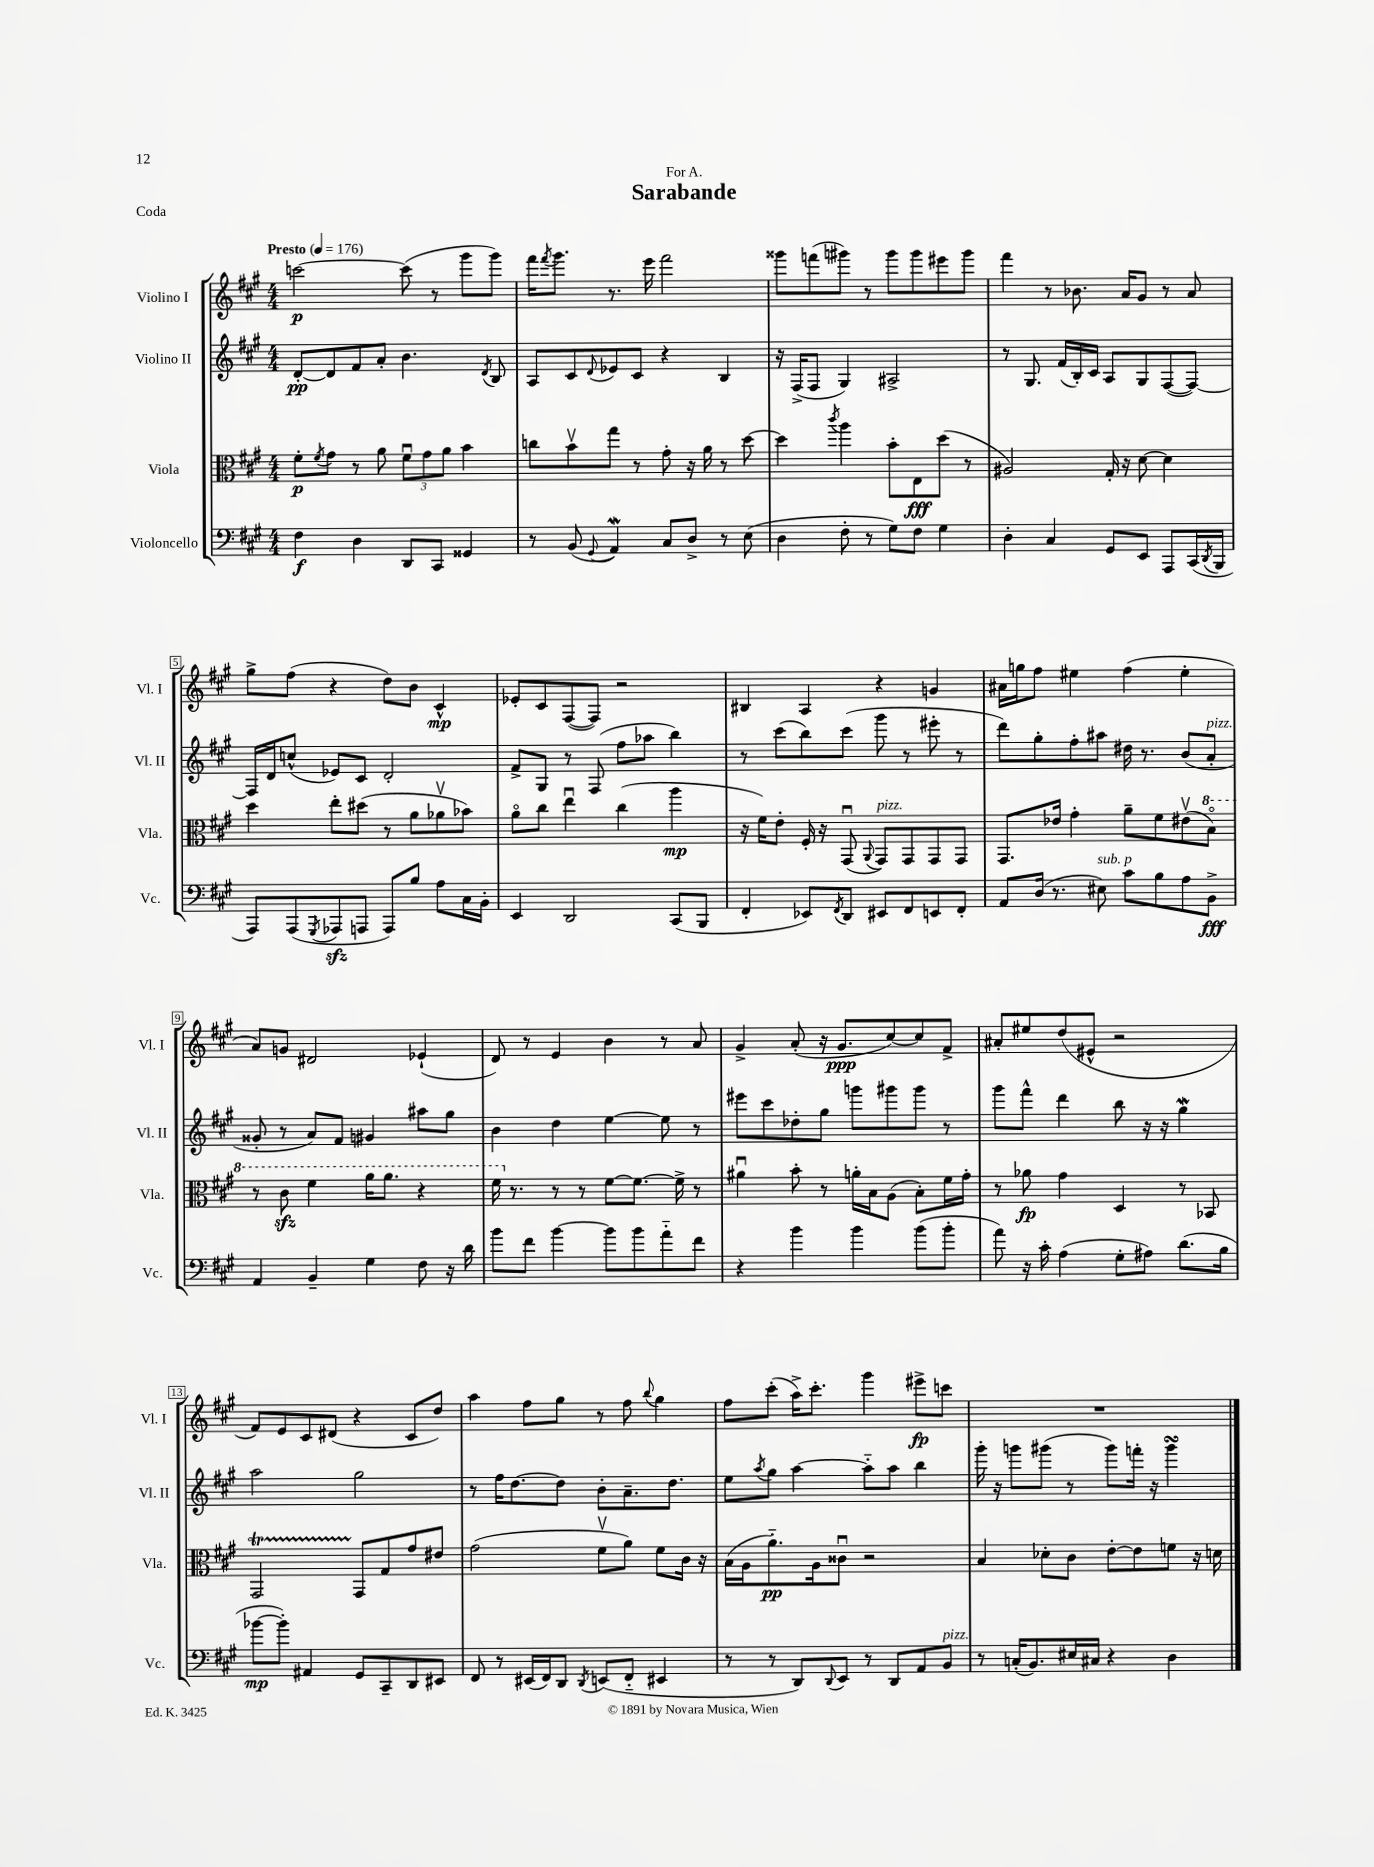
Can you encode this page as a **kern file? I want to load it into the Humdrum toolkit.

**kern	**kern	**kern	**kern
*staff4	*staff3	*staff2	*staff1
*clefF4	*clefC3	*clefG2	*clefG2
*k[f#c#g#]	*k[f#c#g#]	*k[f#c#g#]	*k[f#c#g#]
*M4/4	*M4/4	*M4/4	*M4/4
*MM176	*MM176	*MM176	*MM176
4F#	8f#'	[8d'	[2ccc
.	8qf#	.	.
.	8g#	8d]	.
4D	8r	8f#	.
.	8a	8a'	.
8DD	12f#u	4.b	(8ccc]
.	12g#	.	.
8CC#	.	.	8r
.	12a	.	.
4GG##	4b	.	8ggg#
.	.	8qd	.
.	.	8B	8ggg#)
=	=	=	=
8r	8cc	8A	16fff#
.	.	.	8qfff#
.	.	.	8.ggg#
(8BB	8bv	8c#	.
8qqGG#	.	8qqd	.
4AA)	8gg#	8e-	8.r
.	8r	8c#	.
.	.	.	16eee
8C#	8g#'	4r	2fff#
8D^	16r	.	.
.	16a	.	.
8r	8r	4B	.
(8E	[8dd	.	.
=	=	=	=
4D	4dd]	16r	8ggg##
.	.	(16F#^	.
.	.	8F#	(8fff
.	8qccc#	.	.
8F#'	4aa	4G#)	8ggg#)
8r	.	.	8r
8G#)	8b'	2A#^	8ggg#
8F#	8E	.	8ggg#
4G#	(8dd	.	8eee#
.	8r	.	8ggg#
=	=	=	=
4D'	2A#)	8r	4fff#
.	.	8.G#	.
4C#	.	.	8r
.	.	(16f#	.
.	.	16B')	8.b-
.	.	16c#	.
8GG#	16G#'	8A	.
.	16r	.	16a
8EE	[8d	8G#	8g#
8AAA	4d]	([8F#	8r
(16CC#	.	8F#_)	8a
8qDD	.	.	.
16BBB	.	.	.
=	=	=	=
8AAA)	4dd	16F#]	8gg#^
.	.	16d	.
(8AAA	.	(8cc^^	(8ff#
8qGGG#	.	.	.
8AAA-	8ee'	8e-)	4r
8AAA	(8dd#	8c#	.
8AAA)	8r	2d'	8dd)
8B	8a	.	8b
8A	8a-v	.	4c#^^
16C#	8b-)	.	.
16BB'	.	.	.
=	=	=	=
4EE	8ao	8f#^	8e-'
.	8cc#	8G#	8c#
2DD	4eeu	8r	([8F#
.	.	(8F#	8F#])
.	(4cc#	8ff#	2r
.	.	8aa-	.
(8CC#	4aa	4bb)	.
8BBB	.	.	.
=	=	=	=
4FF#'	16r	8r	4B#
.	16f#)	.	.
.	8e'	(8ccc#	.
8EE-)	16F#'	8bb)	4A
.	16r	.	.
8qFF#	.	.	.
8DD	(8GG#u	(8ccc#	.
.	8qqAA	.	.
8EE#	8GG#)	8ggg#	4r
8FF#	8GG#	8r	.
8EE	8GG#	8eee#'	4g
8FF#'	8GG#	8r	.
=	=	=	=
8AA	8.GG#	8ddd)	16a#
.	.	.	16gg
(16D	.	8gg#'	8ff#
8.r	16e-	.	.
.	4g#'	8ff#'	4ee#
8E#)	.	8aa#	.
8c#	8a~	16dd#	(4ff#
.	.	8.r	.
8B	8f#	.	.
8A	(8e#v	(8b	4ee#'
8BB^	8bo)	8a'	.
=	=	=	=
4AA	8r	8g##'	8a)
.	8cc#	8r	8g
4BB~	4ff#	8a)	2d#
.	.	8f#	.
4G#	16aa	4g#	.
.	8.aa	.	.
8F#	4r	8aa#	(4e-`
16r	.	8gg#	.
16d	.	.	.
=	=	=	=
8b	16ff#	4b	8d)
.	8.r	.	.
8f#	.	.	8r
[4b	8r	4dd	4e
.	8r	.	.
8b]	[8f#	[4ee	4b
8b	8.f#_	.	.
8a'~	.	8ee]	8r
.	16f#^]	.	.
8f#	8r	8r	8a
=	=	=	=
4r	4a#u	8eee#	4g#^
.	.	8ccc#	.
4b	8b'	8dd-'	(8a'
.	8r	8gg#	16r
.	.	.	8.g#
4b	16a'	8ggg	.
.	16B	.	.
.	(8A	8ggg#	[8cc#)
(8b	8B')	8ggg#	8cc#]
8b'	16f#	8r	8f#^
.	16g#'	.	.
=	=	=	=
8a)	8r	8ggg#	8a#'
16r	8a-	8fff#^^	8ee#
16c#'	.	.	.
(4A	4g#	4ddd	(8dd
.	.	.	8e#^^
8G#'	4D	8bb	2r
8A#)	.	16r	.
.	.	16r	.
(8.d	8r	4gg#	.
.	8BB-	.	.
16B	.	.	.
=	=	=	=
[8b-	2GG#	2aa	8f#)
8b-'])	.	.	8e
4AA#	.	.	8c#
.	.	.	(8d#
8GG#	8GG#	2gg#	4r
8CC#~	8G#	.	.
8DD	8g#	.	8c#
8EE#	8e#	.	8dd)
=	=	=	=
8FF#	(2g#	8r	4aa
8r	.	16ff#	.
.	.	[8.dd	.
(16EE#	.	.	8ff#
16FF#)	.	.	.
8DD	.	8dd]	8gg#
8qDD	.	.	.
(8EE	8f#v	8b'	8r
8FF#'~	8a)	8.a~	8ff#
.	.	.	8qqbb
4EE#	8f#	.	4gg#
.	.	8.dd	.
.	16c#	.	.
.	16r	.	.
=	=	=	=
8r	(16B	8ee	8ff#
.	16A	.	.
.	.	8qaa	.
8r	8.a'~)	8gg#	(8ccc#'
8DD)	.	[4aa	16aa^)
.	16A	.	8.ccc#'
8qqDD	.	.	.
8EE	8c##u	.	.
8r	2r	8aa'~]	4ggg#
8DD	.	8aa	.
8AA	.	4bb	8eee#^
8BB	.	.	8ccc
=	=	=	=
8r	4B	16ggg#'	1r
.	.	16r	.
(16C'	.	8ggg	.
8.BB)	.	.	.
.	8d-'	(8ggg#	.
16E#	8c#	8r	.
16C#	.	.	.
4r	[8e'	8ggg#)	.
.	8e]	16fff'	.
.	.	16r	.
4D	8f	4ggg#	.
.	16r	.	.
.	16d	.	.
==	==	==	==
*-	*-	*-	*-
